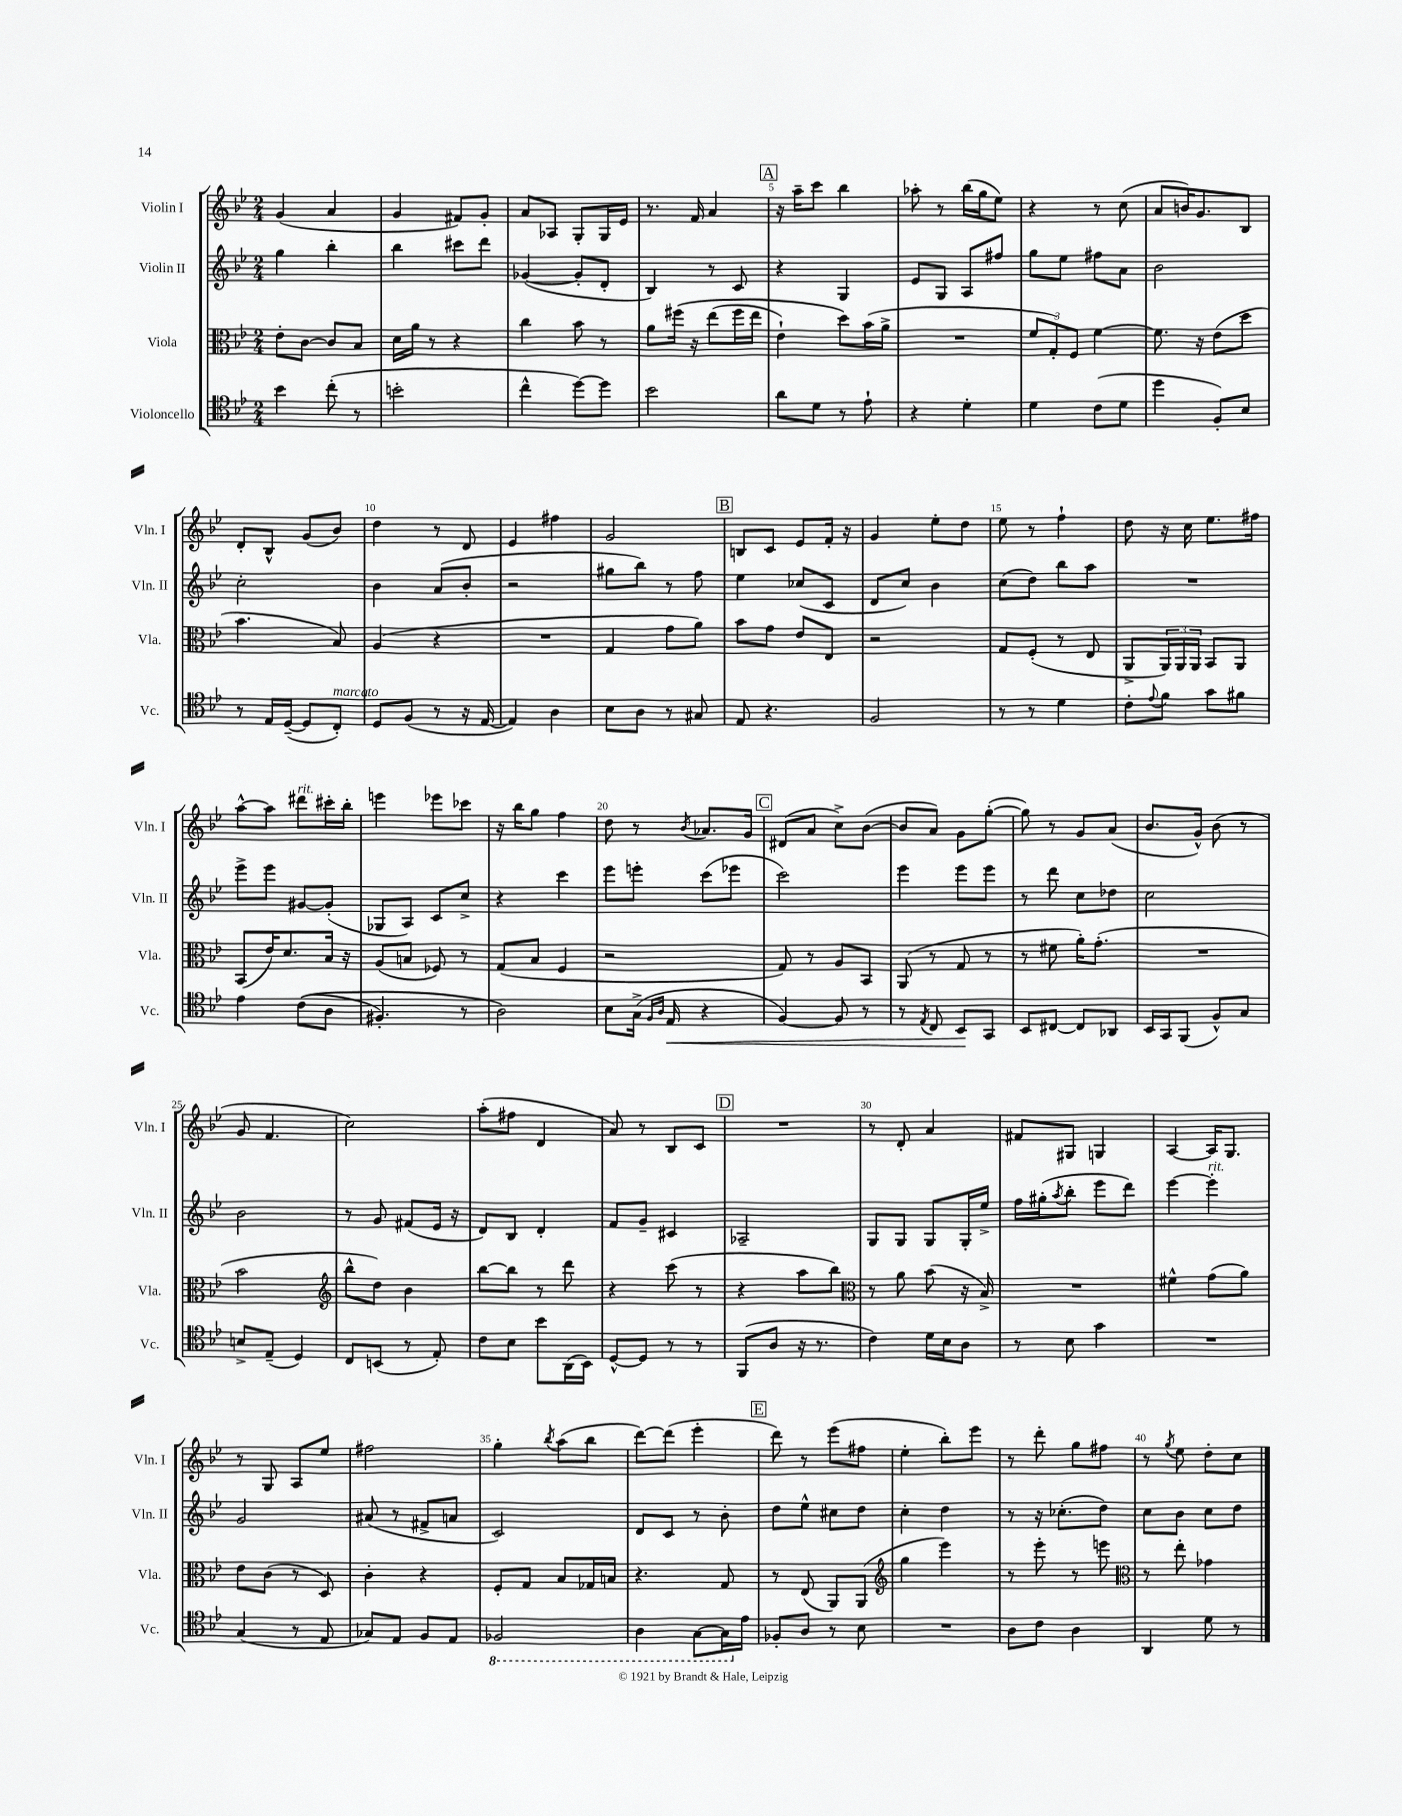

**kern	**dynam	**kern	**kern	**kern
*part4	*part4	*part3	*part2	*part1
*staff4	*staff4	*staff3	*staff2	*staff1
*I"Violoncello	*	*I"Viola	*I"Violin II	*I"Violin I
*I'Vc.	*	*I'Vla.	*I'Vln. II	*I'Vln. I
*clefC4	*	*clefC3	*clefG2	*clefG2
*k[b-e-]	*	*k[b-e-]	*k[b-e-]	*k[b-e-]
*M2/4	*	*M2/4	*M2/4	*M2/4
=1	=1	=1	=1	=1
4b-\	.	8e-'\L	4gg\	(4g/
.	.	[8c\J	.	.
(8cc'\	.	8c/L]	4bb-'\	4a/
8r	.	8B-/J	.	.
=2	=2	=2	=2	=2
2bn'\	.	16d\LL	4bb-\	4g/
.	.	16a\JJ	.	.
.	.	8r	.	.
.	.	4r	8ccc#X\L	8f#X/L)
.	.	.	8ddd\J	8g'/J
=3	=3	=3	=3	=3
4cc^^\	.	4cc\	([4g-X/	8a/L
.	.	.	.	8A-X/J
[8dd\L)	.	8b-\	8g-'/L]	8G'/L
8dd\J]	.	8r	8d'/J	16G/L
.	.	.	.	16e-/JJ
=4	=4	=4	=4	=4
2b-\	.	8a\L	4B-/)	8.r
.	.	(16ff#X\Jk	.	.
.	.	16r	.	16f/
.	.	(8ee-\L	8r	4a/
.	.	16ff#\L	8c/	.
.	.	16ee-\JJ	.	.
!!LO:REH:place=s1:t=A
=5	=5	=5	=5	=5
8a\L	.	4e-`\)	4r	16r
.	.	.	.	16aa~\KL
8d\J	.	.	.	8ccc\J
8r	.	8dd\L)	4G/	4bb-\
8e-`\	.	(16b-\L	.	.
.	.	16a^\JJ	.	.
=6	=6	=6	=6	=6
4r	.	2r	8e-/L	8aa-X'\
.	.	.	8G/J	8r
4d'\	.	.	8A/L	(16bb-\LL
.	.	.	.	16gg\J
.	.	.	8ff#X/J	8ee-\J)
=7	=7	=7	=7	=7
4d\	.	12f/L	8gg\L	4r
.	.	12G'/)	.	.
.	.	.	8ee-\J	.
.	.	12F/J	.	.
(8c\L	.	[4f\	8ff#X\L	8r
8d\J	.	.	8a\J	(8cc\
=8	=8	=8	=8	=8
4dd\	.	8.f\]	2b-\	8a/L
.	.	.	.	16bn/K)
.	.	16r	.	8.g/
8F'/L)	.	(8e-\L	.	.
8B-/J	.	8dd\J	.	8B-/J
!!LO:LB:g=z
=9	=9	=9	=9	=9
8r	.	4.b-\	2cc'\	8d'/L
16E-/LL	.	.	.	8B-^^/J
([16D~/JJ	.	.	.	.
8D/L]	.	.	.	(8g/L
!LO:TX:a:i:t=marcato	!	!	!	!
8C'/J)	.	8B-/)	.	8b-/J)
=10	=10	=10	=10	=10
8D/L	.	(4A/	4b-\	4dd\
(8F/J	.	.	.	.
8r	.	4r	(8a/L	8r
16r	.	.	8b-'/J	8d/
[16E-/	.	.	.	.
=11	=11	=11	=11	=11
4E-/])	.	2r	2r	4e-/
4A\	.	.	.	4ff#X\
=12	=12	=12	=12	=12
8B-\L	.	4G/	8gg#X\L	2g/
8A\J	.	.	8bb-\J)	.
8r	.	8g\L	8r	.
8G#X/	.	8a\J)	8ff\	.
!!LO:REH:place=s1:t=B
=13	=13	=13	=13	=13
8E-/	.	8b-\L	4ee-\	8Bn/L
4.r	.	8g\J	.	8c/J
.	.	8e-/L	(8cc-X/L	8e-/L
.	.	8E-/J	8c/J	16f'/Jk
.	.	.	.	16r
=14	=14	=14	=14	=14
2F/	.	2r	8d/L	4g/
.	.	.	8cc/J)	.
.	.	.	4b-\	8ee-'\L
.	.	.	.	8dd\J
=15	=15	=15	=15	=15
8r	.	8G/L	(8cc\L	8ee-\
8r	.	(8F'/J	8dd\J)	8r
4d\	.	8r	8bb-\L	4ff`\
.	.	8E-/	8aa\J	.
=16	=16	=16	=16	=16
8c'\L	.	8AA^/L	2r	8dd\
8qqe-/	.	.	.	.
8f\J	.	24AA/L)	.	16r
.	.	24AA/	.	.
.	.	.	.	16cc\
.	.	24AA/JJ	.	.
8g\L	.	8BB-/L	.	8.ee-\L
8f#X\J	.	8AA/J	.	.
.	.	.	.	16ff#X\Jk
!!LO:LB:g=z
=17	=17	=17	=17	=17
4e-\	.	(8BB-/L	8eee-^\L	[8aa^^\L
.	.	16e-/K)	8eee-\J	8aa\J]
.	.	8.d/	.	.
!	!	!	!	!LO:TX:a:i:t=rit.
((8c\L	.	.	[8g#X/L	8ddd#X\L
8A\J	.	16B-/Jk	(8g#'/J]	16ccc#X'\L
.	.	16r	.	16bb-'\JJ
=18	=18	=18	=18	=18
4.F#X'/)	.	(8A/L	8G-X/L	4eeen\
.	.	8Bn/J	8A/J)	.
.	.	8F-X/)	8c/L	8eee-X\L
8r	.	8r	8cc^/J	8ccc-X\J
=19	=19	=19	=19	=19
2A\)	.	(8G/L	4r	16r
.	.	.	.	16bb-\KL
.	.	8B-/J	.	8gg\J
.	.	4F/	4ccc\	4ff\
=20	=20	=20	=20	=20
8B-\L	.	2r	8eee-\L	8dd\
(16G^\Jk	.	.	8eeen'\J	8r
16qqF/LL	.	.	.	.
16qqA/JJ	.	.	.	.
!	!LO:HP:b	!	!	!
16E-/	<	.	.	.
.	.	.	.	8qb-/
4r	.	.	(8ccc\L	8.a-X/L
.	.	.	8eee-X\J	.
.	.	.	.	16g/Jk
!!LO:REH:place=s1:t=C
=21	=21	=21	=21	=21
[4F/)	.	8G/)	2ccc\)	(8d#X/L
.	.	8r	.	8a/J
8F/]	.	8A/L	.	8cc^\L)
8r	.	8BB-/J	.	([8b-\J
=22	=22	=22	=22	=22
8r	.	(8AA/	4eee-\	8b-/L]
8qE-/	.	.	.	.
8C/	.	8r	.	8a/J)
8BB-/L	.	8G/	8eee-\L	8g\L
8GG/J	[	8r	8eee-\J	([8gg'\J
=23	=23	=23	=23	=23
8BB-/L	.	8r	8r	8gg\])
[8C#X/J	.	8f#X\	8ddd\	8r
8C#/L]	.	16a'\KL)	8cc\L	8g/L
.	.	(8.g'\J	.	.
8AA-X/J	.	.	8dd-X\J	(8a/J
=24	=24	=24	=24	=24
16BB-/LL	.	2r	2cc\	8.b-/L
16GG/J	.	.	.	.
(8FF/J	.	.	.	.
.	.	.	.	16g^^/Jk)
8F^^/L)	.	.	.	(8b-\
8G/J	.	.	.	8r
!!LO:LB:g=z
=25	=25	=25	=25	=25
8Bn^/L	.	2b-\	2b-\	8g/
(8E-~/J	.	.	.	4.f/
4D/)	.	.	.	.
=26	=26	=26	=26	=26
*	*	*clefG2	*	*
8C/L	.	8bb-^^\L	8r	2cc\)
(8BBn/J	.	8dd\J)	8g/	.
8r	.	4b-\	(8f#X/L	.
8E-'/)	.	.	16e-/Jk	.
.	.	.	16r	.
=27	=27	=27	=27	=27
8c\L	.	[8bb-\L	8d/L)	(8aa'\L
8B-\J	.	8bb-\J]	8B-/J	8ff#X\J
8b-\L	.	8r	4d'/	4d/
(16AA\L	.	8ddd\	.	.
16BB-\JJ)	.	.	.	.
=28	=28	=28	=28	=28
[8D^^/L	.	4r	8f/L	8a/)
8D/J]	.	.	8g~/J	8r
8r	.	(8ccc\	4c#X/	8B-/L
8r	.	8r	.	8c/J
!!LO:REH:place=s1:t=D
=29	=29	=29	=29	=29
(8FF/L	.	4r	2A-X~/	2r
8A/J	.	.	.	.
16r	.	8aa\L	.	.
8.r	.	.	.	.
.	.	8bb-\J)	.	.
=30	=30	=30	=30	=30
*	*	*clefC3	*	*
4c\)	.	8r	8G/L	8r
.	.	8a\	8G/J	8d'/
16d\LL	.	(8b-\	8G/L	4a/
16B-\J	.	.	.	.
8A\J	.	16r	16G'/L	.
.	.	16B-^/)	16ee-^/JJ	.
=31	=31	=31	=31	=31
8r	.	2r	16ff\LL	8f#X/L
.	.	.	(16gg#X'\J	.
.	.	.	8qaa/	.
8B-\	.	.	8bb-'\J	8G#X/J
4g\	.	.	8eee-\L	4Gn/
.	.	.	8ddd\J)	.
=32	=32	=32	=32	=32
2r	.	4f#X^^\	[4eee-\	[4A/
!	!	!	!LO:TX:a:i:t=rit.	!
.	.	(8g\L	4eee-'\]	16A/KL]
.	.	.	.	8.G/J
.	.	8a\J)	.	.
!!LO:LB:g=z
=33	=33	=33	=33	=33
(4G/	.	8e-\L	2g/	8r
.	.	(8c\J	.	8G/
8r	.	8r	.	8A/L
8E-/	.	8D/)	.	8ee-/J
=34	=34	=34	=34	=34
8G-X/L)	.	4c'\	(8a#X/	2ff#X\
8E-/J	.	.	8r	.
8F/L	.	4r	8f#X^/L	.
8E-/J	.	.	8an/J	.
=35	=35	=35	=35	=35
*8ba	*	*	*	*
2FF-X/	.	8F'/L	2c/)	4gg'\
.	.	8G/J	.	.
.	.	.	.	8qbb-/
.	.	8B-/L	.	(8aa\L
.	.	16G-X/L	.	8bb-\J
.	.	16Bn/JJ	.	.
=36	=36	=36	=36	=36
4AA\	.	4.r	8d/L	[8ddd\L)
.	.	.	8c/J	(8ddd\J]
[8GG\L	.	.	8r	4eee-'\
16GG\L]	.	8G/	8b-'\	.
*X8ba	*	*	*	*
16e-\JJ	.	.	.	.
!!LO:REH:place=s1:t=E
=37	=37	=37	=37	=37
8F-X'/L	.	8r	8dd\L	8ddd\)
8A/J	.	(8E-/	8ee-^^\J	8r
8r	.	8AA/L)	8cc#X\L	(8eee-\L
8B-\	.	(8AA/J	8dd\J	8ff#X\J
=38	=38	=38	=38	=38
*	*	*clefG2	*	*
2r	.	4gg\	4cc'\	4ee-'\
.	.	4eee-\)	4dd\	8bb-'\L)
.	.	.	.	8eee-\J
=39	=39	=39	=39	=39
8A\L	.	8r	8r	8r
8c\J	.	8eee-'\	16r	8ddd'\
.	.	.	(8.cc-X'\L	.
4A\	.	8r	.	8gg\L
.	.	8eeen\	8dd\J)	8ff#X\J
=40	=40	=40	=40	=40
*	*	*clefC3	*	*
4AA/	.	8r	8cc\L	8r
.	.	.	.	8qgg/
.	.	8ee-'\	8b-\J	8ee-\
8d\	.	4g-X\	8cc\L	8dd'\L
8r	.	.	8dd\J	8cc\J
==	==	==	==	==
*-	*-	*-	*-	*-
